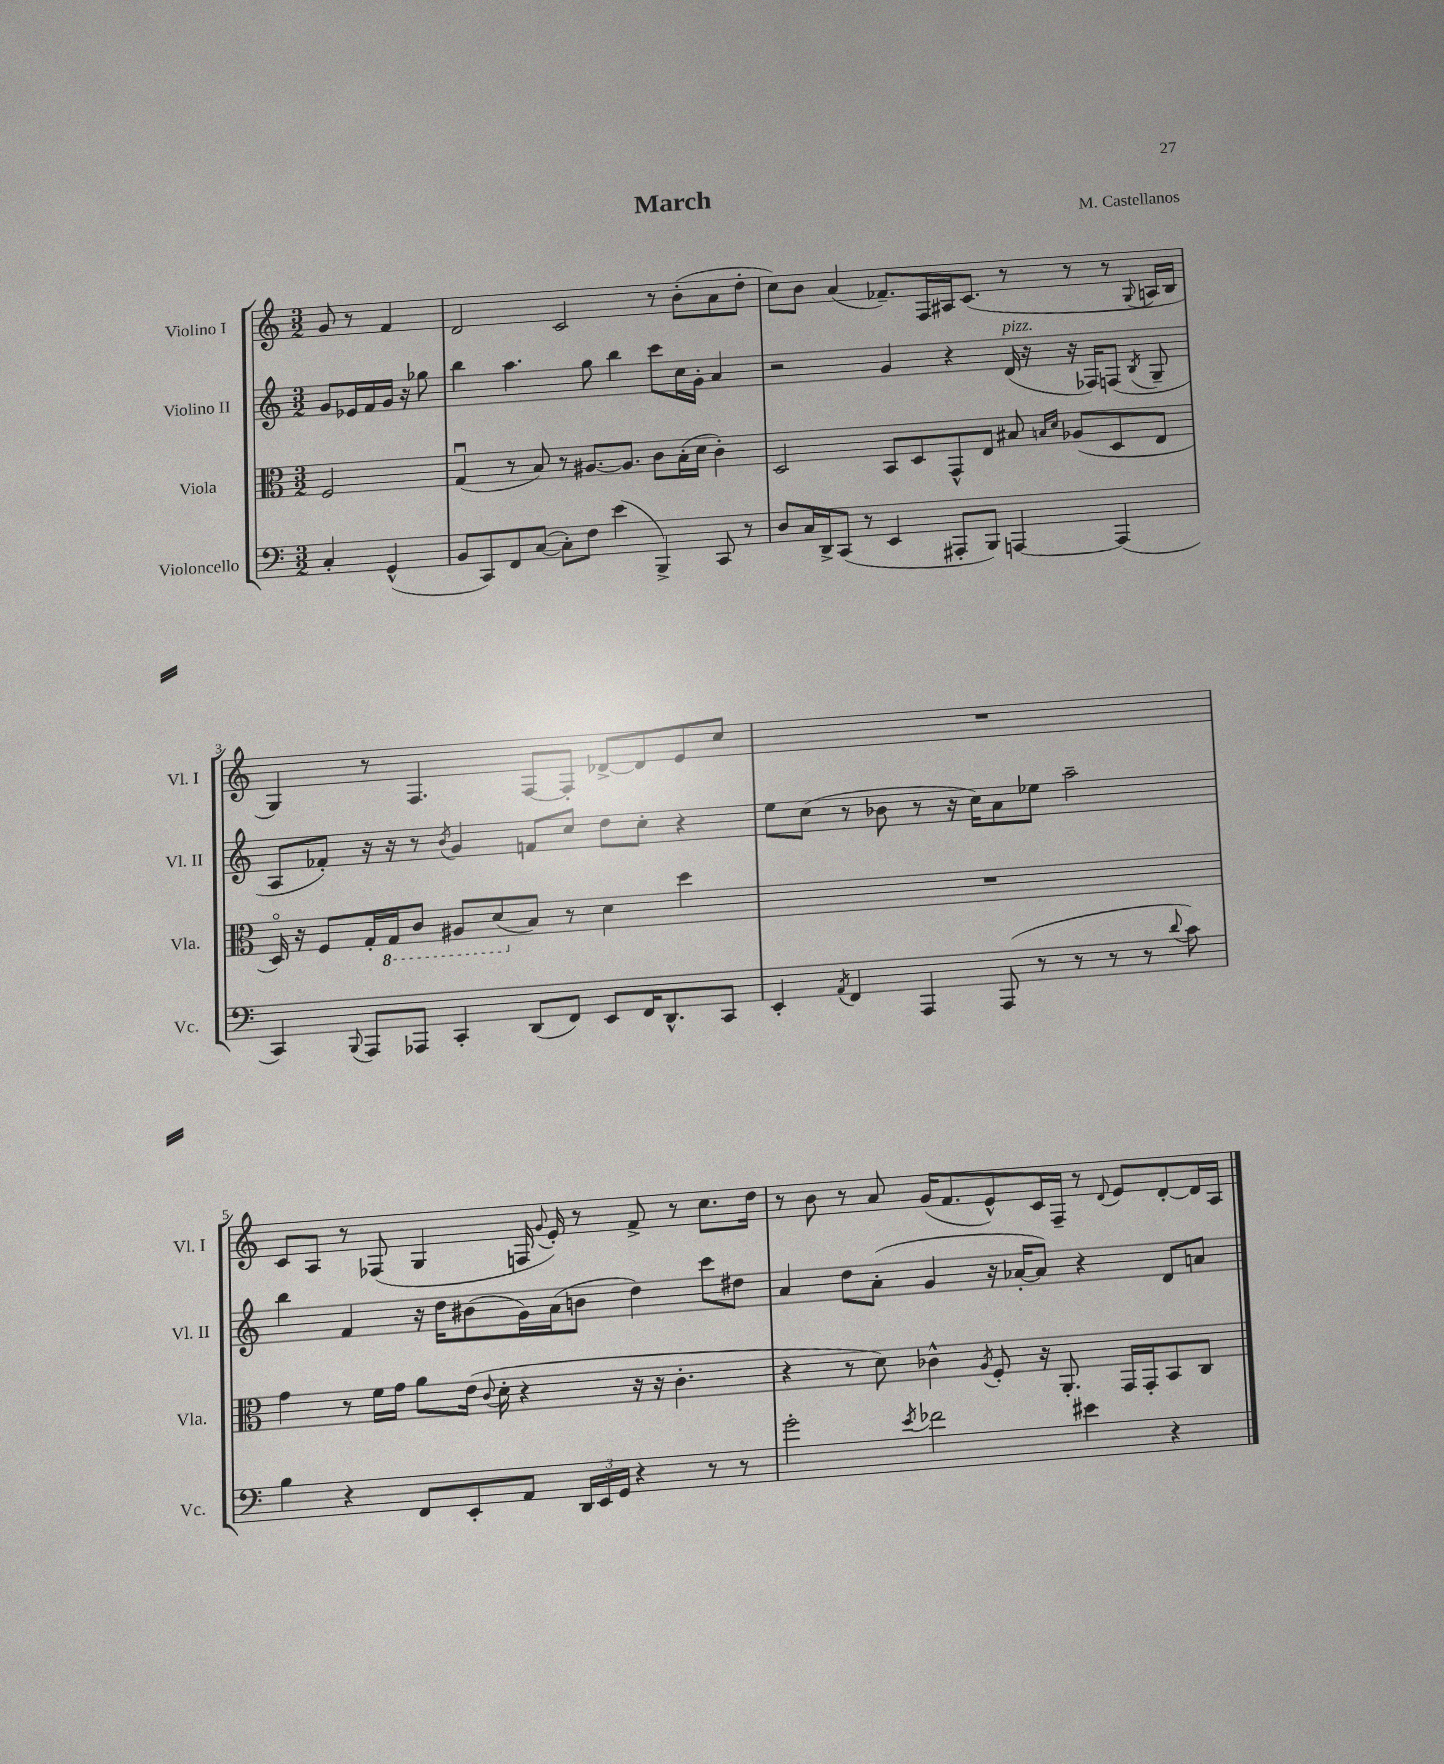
\header { title = "March" composer = "M. Castellanos" }
<<
\new StaffGroup <<
\new Staff = "s0" \with { instrumentName = "Violino I" shortInstrumentName = "Vl. I" } {
    \clef treble \key c \major \numericTimeSignature \time 3/2 \partial 2
    \autoBeamOff g'8 r8 f'4 |
    d'2 c'2 r8 b'8[-.( a'8 d''8]-. |
    c''8[) b'8] a'4( fes'8.[--) f16 ais16 c'8.]( r8 r8 r8 \appoggiatura { g8 } a16[ b16] |
    g4) r8 f4. f8[~ f8]-. des'8[~-> des'8 e'8 c''8] |
    R1. |
    c'8[ a8] r8 fes8( g4 f16 \appoggiatura { g'8 } e'16-.) r8 f'8-> r8 c''8.[ d''16] |
    r8 b'8 r8 a'8 g'16[( f'8. e'8-^) c'16 f16]-- r8 \appoggiatura { d'8 } e'8[ d'8~-. d'16 a16] \bar "|." |
}
\new Staff = "s1" \with { instrumentName = "Violino II" shortInstrumentName = "Vl. II" } {
    \clef treble \key c \major \numericTimeSignature \time 3/2 \partial 2
    \autoBeamOff g'8[ ees'16 f'16 g'16] r16 ges''8 |
    b''4 a''4. g''8 b''4 c'''8[ c''16 g'16]-. a'4 |
    r2 g'4 r4 d'16^\markup { \italic "pizz." }( r16 r16 fes16[) f8]( \acciaccatura { b8 } g8-- |
    a8[ fes'8]-.) r16 r16 r8 \acciaccatura { b'8 } g'4 f'8[ c''8] d''8[ c''8]-. r4 |
    e''8[ c''8]( r8 bes'8 r8 r16 c''16[) a'8 ees''8] a''2-- |
    b''4 f'4 r16 d''16[ bis'8( g'16) a'16( b'8] d''4) c'''8[ dis''8] |
    a'4 d''8[ a'8]-.( g'4 r16 aes'16[~-. aes'8]) r4 d'8[ a'8] \bar "|." |
}
\new Staff = "s2" \with { instrumentName = "Viola" shortInstrumentName = "Vla." } {
    \clef alto \key c \major \numericTimeSignature \time 3/2 \partial 2
    \autoBeamOff f2 |
    g4\downbow( r8 b8) r8 ais8.[~ ais8.] c'8[ b16-.( d'16] c'4-.) |
    d2 b,8[ d8 g,8-^ e8] bis8 \grace { b16[ d'16] } aes8[( d8 e8] |
    d16\flageolet) r16 f8[ g16-. \ottava #-1 g,16 c8] ais,8[ d8( \ottava #0 b8]) r8 d'4 d''4 |
    R1. |
    g'4 r8 f'16[ g'16] a'8[ e'16]( \appoggiatura { c'8 } d'16-. r4 r16 r16 c'4.-. |
    r4 r8 d'8) ces'4-^ \acciaccatura { a8 } f8-. r16 a,8.-. g,16[ g,16-. b,8 c8] \bar "|." |
}
\new Staff = "s3" \with { instrumentName = "Violoncello" shortInstrumentName = "Vc." } {
    \clef bass \key c \major \numericTimeSignature \time 3/2 \partial 2
    \autoBeamOff c4-. g,4-^( |
    b,8[ c,8) f,8 c8]~( c8[-.) f8] e'4( b,,4->) c,8 r8 |
    d8[ c16 d,16-> c,8]( r8 e,4 ais,,8[-. b,,8]) a,,4~ a,,4( |
    c,4) \appoggiatura { b,,8 } a,,8[ aes,,8] c,4-. d,8[( f,8]) e,8[ f,16 d,8.-^ c,8] |
    e,4-. \acciaccatura { a,8 } f,4 a,,4 a,,8( r8 r8 r8 r8 \appoggiatura { d'8 } c'8) |
    b4 r4 f,8[ e,8-. a,8] \tuplet 3/2 { d,16[ e,16 g,16] } r4 r8 r8 |
    g'2-. \acciaccatura { e'8 } fes'2 eis'4 r4 \bar "|." |
}
>>
>>
